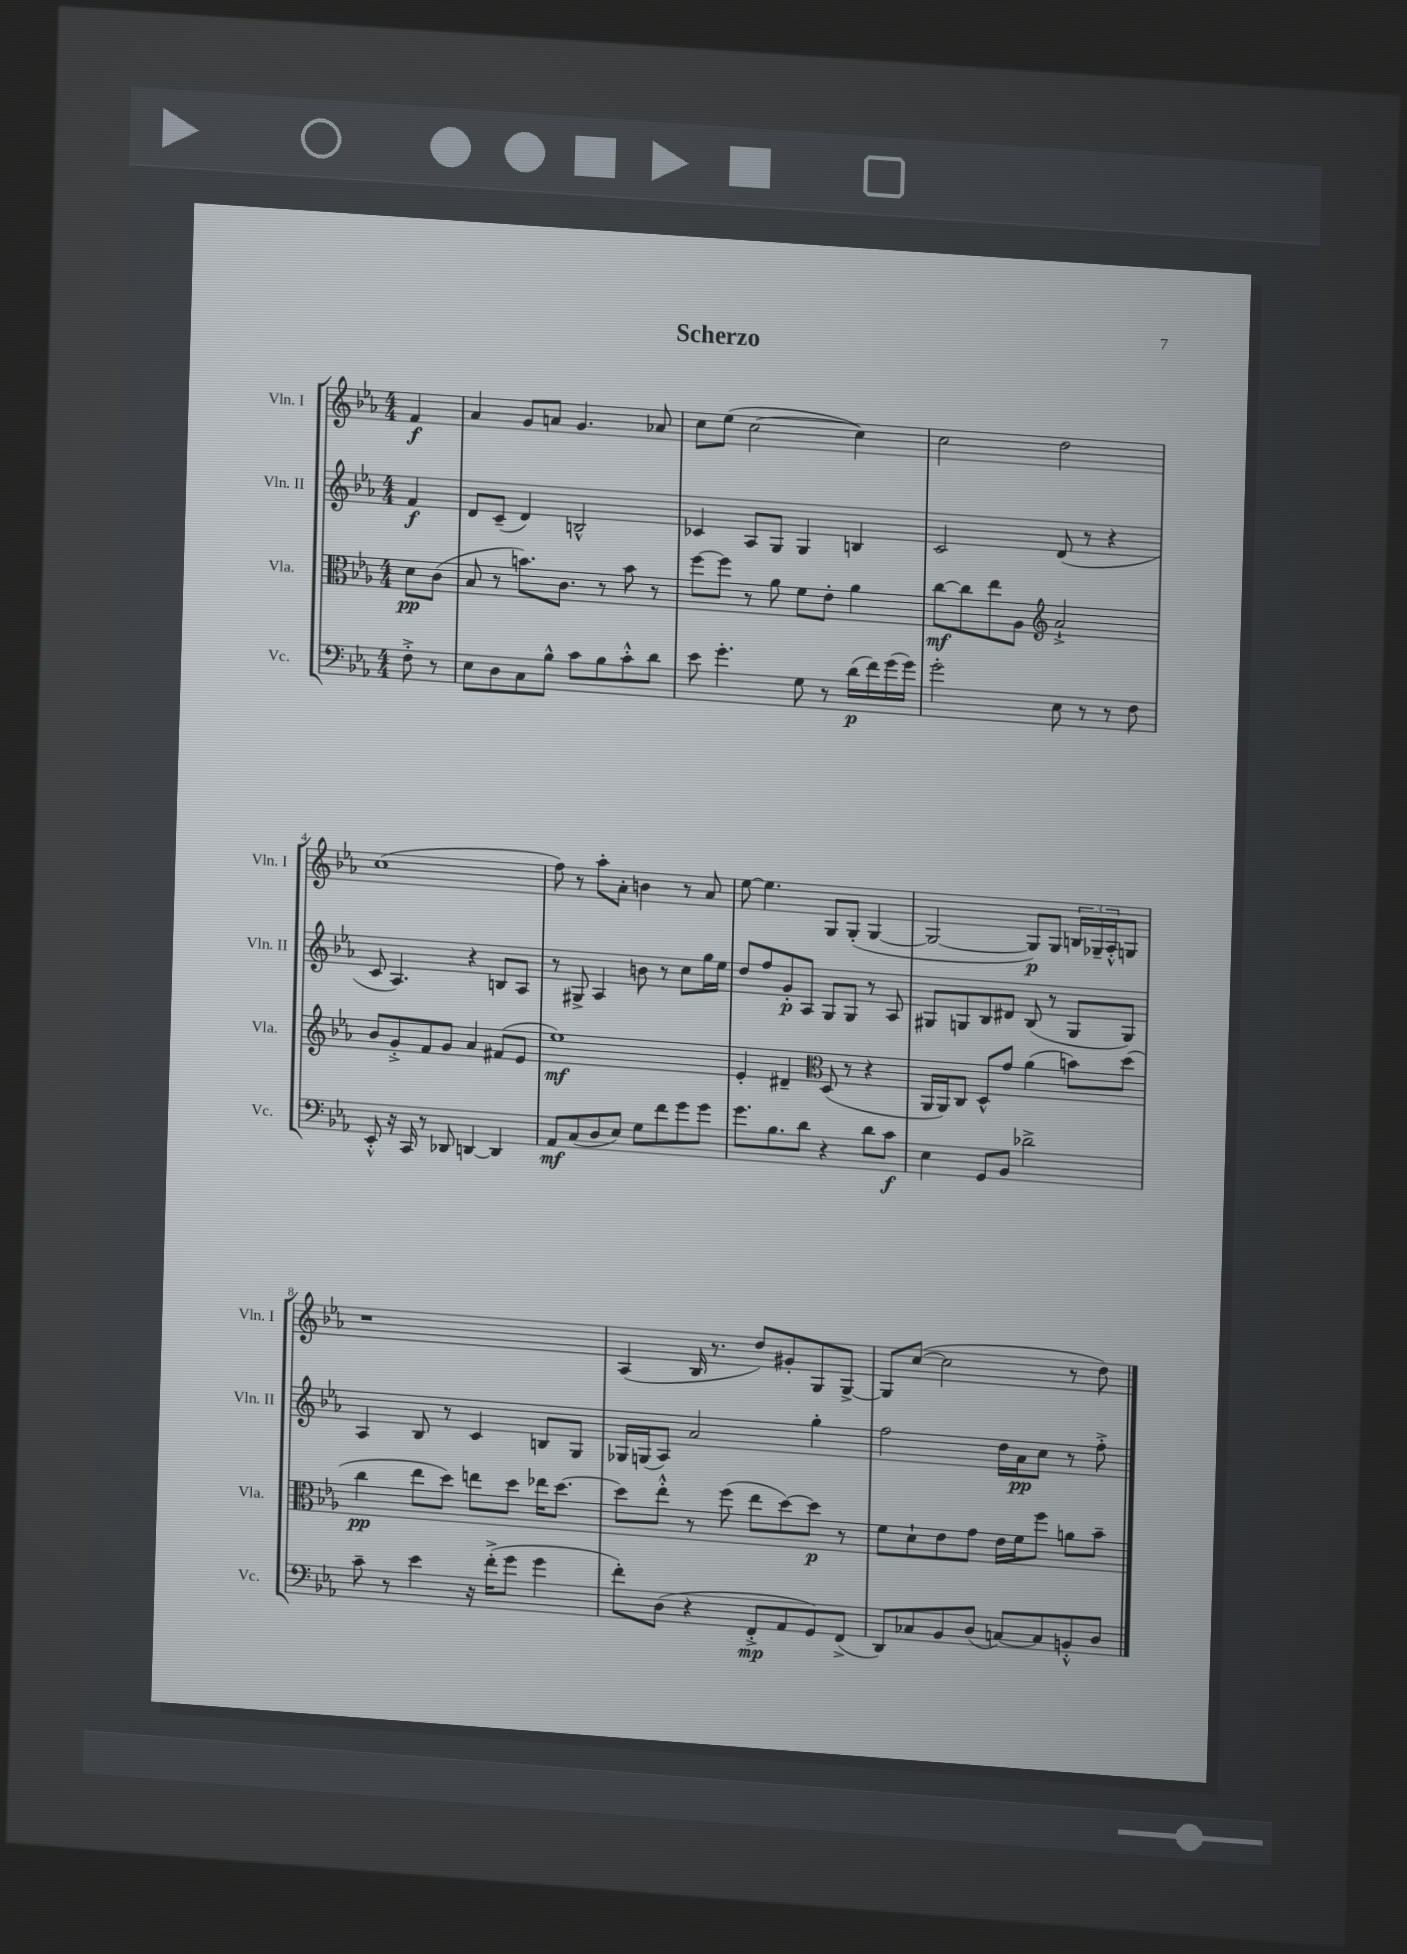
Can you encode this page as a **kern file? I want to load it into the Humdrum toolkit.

**kern	**kern	**kern	**kern
*staff4	*staff3	*staff2	*staff1
*clefF4	*clefC3	*clefG2	*clefG2
*k[b-e-a-]	*k[b-e-a-]	*k[b-e-a-]	*k[b-e-a-]
*M4/4	*M4/4	*M4/4	*M4/4
8F'^	8d	4f	4f
8r	(8c	.	.
=	=	=	=
8E-	8B-	8d	4a-
8D	8r	(8c~	.
8C	8.b)	4d)	8g
8B-^^	.	.	8a
.	8.c	.	.
8c	.	2B^^	4.g
8B-	8r	.	.
8c'^^	8b	.	.
8d	8r	.	8a-
=	=	=	=
8e-	[8ff	4c-	8cc
4.g'	8ff]	.	(8ee-
.	8r	8A-	[2cc
.	8a-	8G	.
8G	8f	4G	.
8r	8e-'	.	.
(16d	4a-	4B	4cc])
16f)	.	.	.
(16g	.	.	.
16g)	.	.	.
=	=	=	=
2g'	[8cc	2c	2cc
.	8cc]	.	.
.	8ee-	.	.
.	8A-	.	.
*	*clefG2	*	*
8E-	2a-`^	(8d	2dd
8r	.	8r	.
8r	.	4r	.
8F	.	.	.
=	=	=	=
8EE-'^^	8b-	8c	(1cc
16r	8g'^	4.A-)	.
16CC	.	.	.
8r	8f	.	.
8DD-	8g	.	.
[4DD	4a-	4r	.
4DD]	(8f#	8B	.
.	8e-	8A-	.
=	=	=	=
8AA-	1ee-)	8r	8ff)
(8C	.	8G#^	8r
8D	.	4A-	8aa-'
8E-)	.	.	8a-'
8G	.	8b	4b
8f	.	8r	.
8g	.	8cc	8r
8g	.	16gg	8a-
.	.	16ee-	.
=	=	=	=
8.g	4e-'	8dd	[8ee-
.	.	8ff	4.ee-]
8.B-	.	.	.
.	4d#~	8g'	.
8d	.	8A-	.
*	*clefC3	*	*
4r	(8D	8G	8G
.	8r	8G	(8G'
8d	4r	8r	[4G
8c	.	8A-	.
=	=	=	=
4E-	16AA-	8G#	2G_
.	16AA-)	.	.
.	8C	8G	.
8GG	8D^^	8B-	.
8BB-	8g	8d#	.
2d-^	(4a-	(8B-	8G])
.	.	8r	8G
.	8b)	8G	24B
.	.	.	24G-~
.	.	.	24A-'^^
.	(8dd	8G)	8G
=	=	=	=
8c~	4cc	4A-	1r
8r	.	.	.
4e-	8ee-	8B-	.
.	8dd)	8r	.
16r	8ee	4c	.
(16f'^	.	.	.
8g	8dd	.	.
4g	16ee-	8B	.
.	[8.dd	.	.
.	.	8G	.
=	=	=	=
8f')	8dd]	16G-	(4A-
.	.	(16G	.
(8D	8ee-'^^	8A-)	.
4r	8r	2a-	16B-
.	.	.	8.r
.	(8ff	.	.
8FF'^	8ee-	.	8dd)
8AA-	[8dd)	.	8g#'
8GG)	8dd]	4gg'	8G
(8FF^	8r	.	[8G^
=	=	=	=
8DD)	8f	2ff	8G]
8C-	8d`	.	([8cc
8BB-	8e-	.	2cc]
(8D	8g	.	.
[8C)	16e-	16dd	.
.	16f	16a-	.
8C]	8ff	8cc	.
8BB'^^	8a	8r	8r
8D	8b-~	8ff'^	8dd)
==	==	==	==
*-	*-	*-	*-
